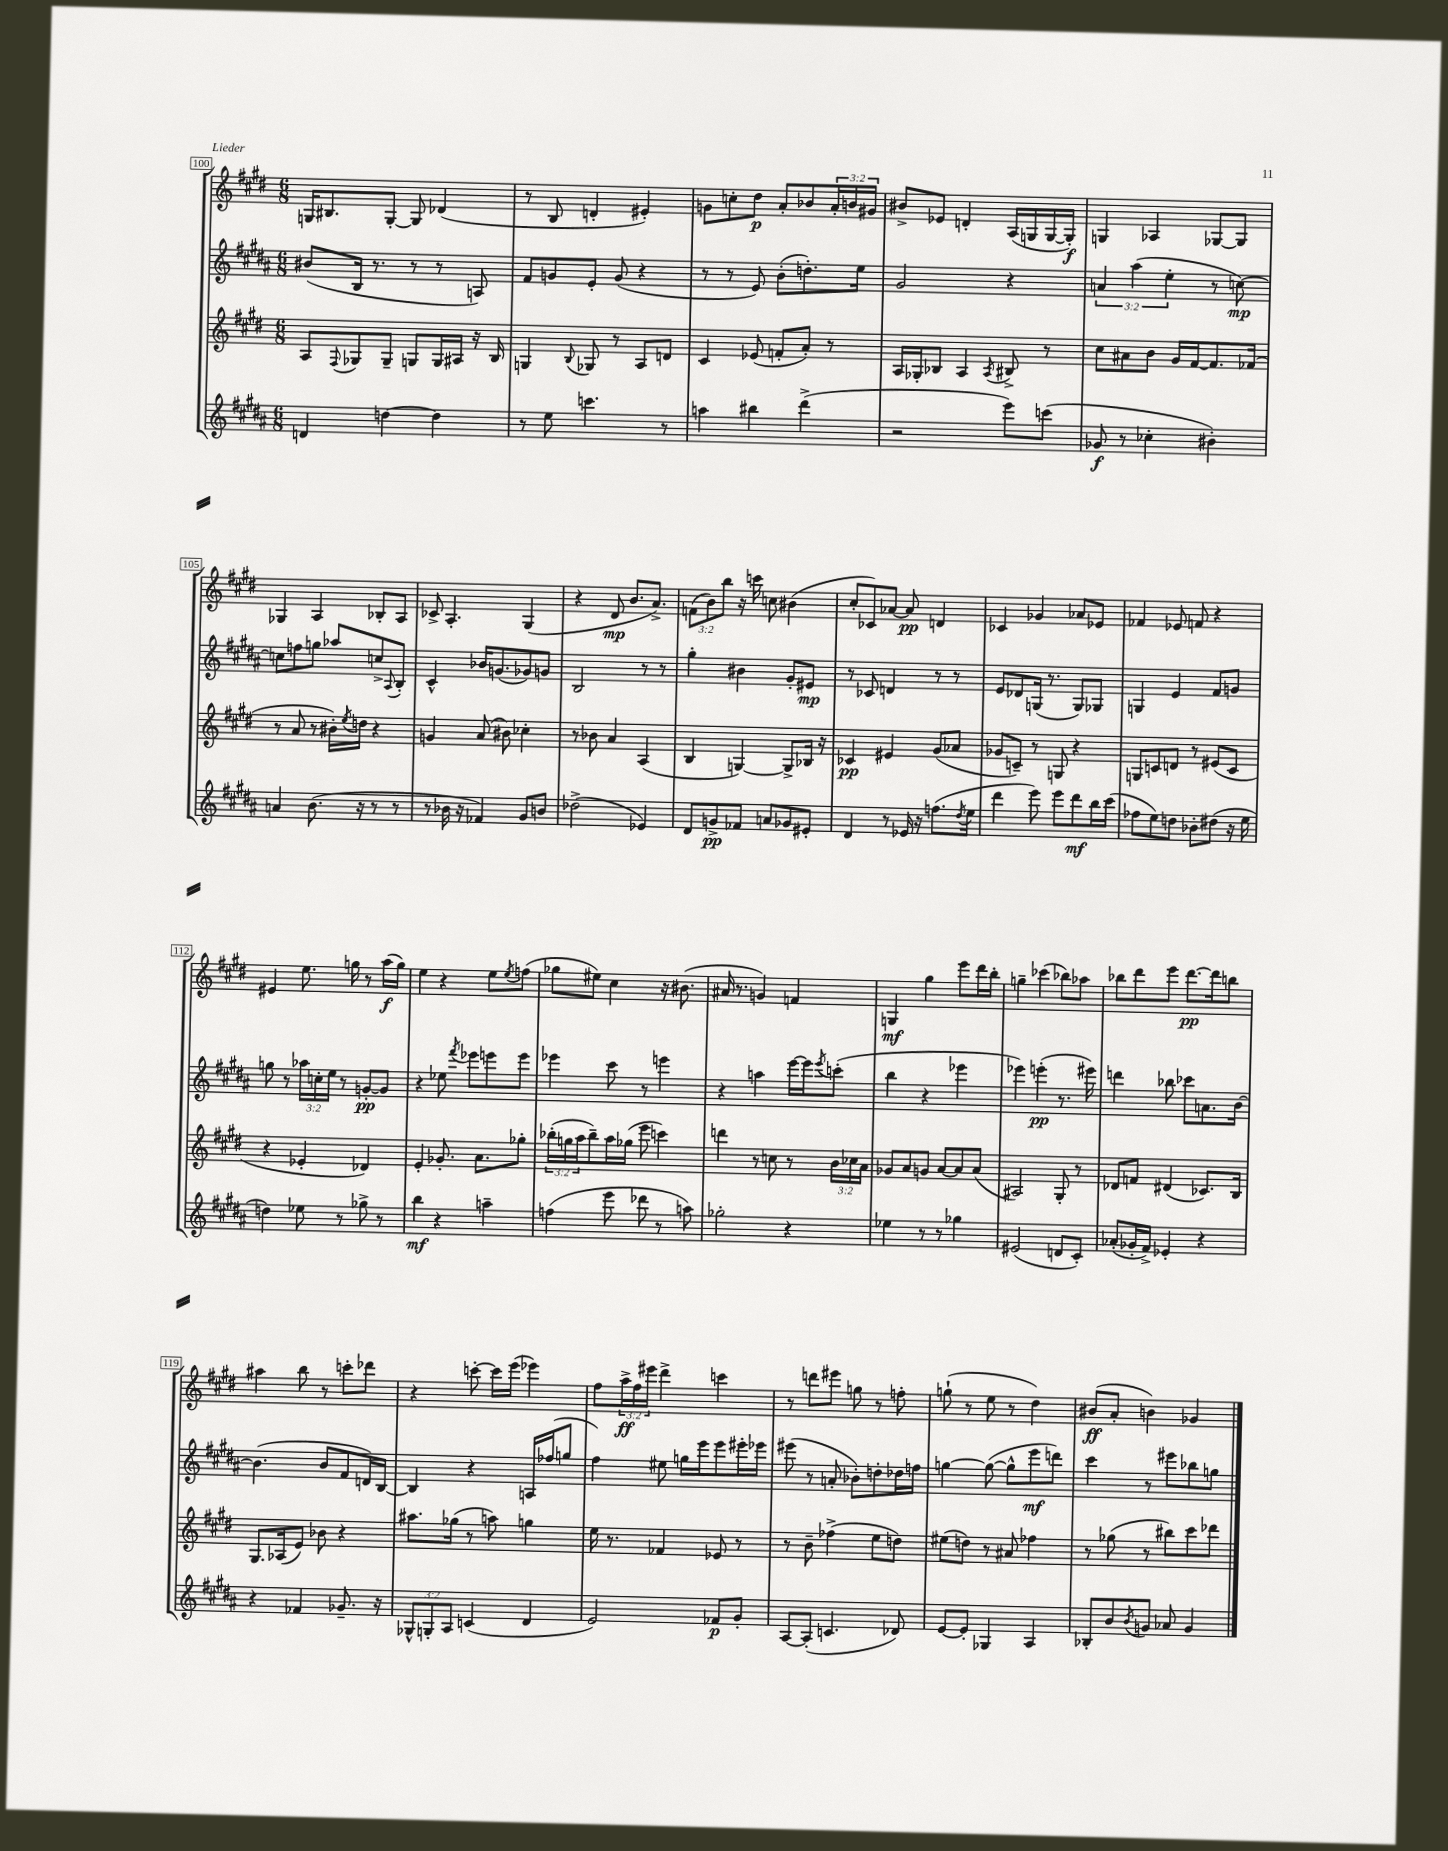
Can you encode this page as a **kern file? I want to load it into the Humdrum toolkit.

**kern	**dynam	**kern	**dynam	**kern	**dynam	**kern	**dynam
*part4	*part4	*part3	*part3	*part2	*part2	*part1	*part1
*staff4	*staff4	*staff3	*staff3	*staff2	*staff2	*staff1	*staff1
*clefG2	*	*clefG2	*	*clefG2	*	*clefG2	*
*k[f#c#g#d#a#]	*	*k[f#c#g#d#]	*	*k[f#c#g#d#a#]	*	*k[f#c#g#d#]	*
*M6/8	*	*M6/8	*	*M6/8	*	*M6/8	*
=100	=100	=100	=100	=100	=100	=100	=100
4dn/	.	8A/L	.	(8b#X/L	.	16Gn/KL	.
.	.	.	.	.	.	8.B#X/	.
.	.	8qqF#/	.	.	.	.	.
.	.	8G-X/	.	16B/Jk	.	.	.
.	.	.	.	8.r	.	.	.
[4ddn\	.	8G-~/J	.	.	.	[8G'/J	.
.	.	8Gn/L	.	8r	.	8G/]	.
4dd\]	.	16G/L	.	8r	.	(4d-X/	.
.	.	16A#X/JJ	.	.	.	.	.
.	.	16r	.	8An/)	.	.	.
.	.	16B/	.	.	.	.	.
=101	=101	=101	=101	=101	=101	=101	=101
8r	.	4Gn/	.	8f#/L	.	8r	.
8ee\	.	.	.	8gn/	.	8B/	.
.	.	8qqB/	.	.	.	.	.
4.cccn\	.	8G-X/	.	8e'/J	.	4dn'/	.
.	.	8r	.	(8g/	.	.	.
.	.	8A/L	.	4r	.	4e#X'/)	.
8r	.	8dn/J	.	.	.	.	.
=102	=102	=102	=102	=102	=102	=102	=102
4aan\	.	4c#/	.	8r	.	8gn\L	.
.	.	.	.	8r	.	8ccn'\	.
4bb#X\	.	(8e-X/	.	8e/)	.	8dd#\J	p
.	.	8fn'/L	.	(8b'\L	.	8a'/L	.
(4ddd#^\	.	8a'/J)	.	8.ddn'\)	.	8b-X/	.
.	.	8r	.	.	.	24a'/L	.
.	.	.	.	.	.	24bn/	.
.	.	.	.	16ee\Jk	.	.	.
.	.	.	.	.	.	24g#X/JJ	.
=103	=103	=103	=103	=103	=103	=103	=103
2r	.	16A/LL	.	2g#/	.	8b#X^/L	.
.	.	16G-X'/J	.	.	.	.	.
.	.	8B-X/J	.	.	.	8e-X/J	.
.	.	4A/	.	.	.	4dn'/	.
.	.	8qA/	.	.	.	.	.
8eee\L)	.	8B#X^/	.	4r	.	(16A/LL	.
.	.	.	.	.	.	16Gn/	.
(8cccn\J	.	8r	.	.	.	[16G/	.
.	.	.	.	.	.	16G'/JJ])	f
=104	=104	=104	=104	=104	=104	=104	=104
8g-X/	f	8cc#\L	.	6an/	.	4Gn/	.
8r	.	8a#X\	.	.	.	.	.
.	.	.	.	(6aa#\	.	.	.
4cc-X'\	.	8b\J	.	.	.	4A-X/	.
.	.	.	.	6ee'\	.	.	.
.	.	16g#/LL	.	.	.	.	.
.	.	[16f#/J	.	.	.	.	.
4b#X'\)	.	8.f#/]	.	8r	.	[8G-X/L	.
.	.	.	.	[8ccn\)	mp	8G-/J]	.
.	.	(16f-X/Jk	.	.	.	.	.
!!LO:LB:g=z
=105	=105	=105	=105	=105	=105	=105	=105
4an/	.	8r	.	8ccn\L]	.	4G-X/	.
.	.	8a/	.	8ffn\	.	.	.
(8.b\	.	8r	.	8ggn\J	.	4A/	.
.	.	16b#X'\LL)	.	8aa-X/L	.	.	.
.	.	8qee/	.	.	.	.	.
16r	.	16ddn\JJ	.	.	.	.	.
8r	.	4r	.	8ccn^/	.	8B-X'/L	.
.	.	.	.	8qqA#/	.	.	.
8r	.	.	.	8B'/J	.	8A/J	.
=106	=106	=106	=106	=106	=106	=106	=106
8r	.	4gn/	.	4c#^^/	.	8c-X^/	.
16b-X\	.	.	.	.	.	4.A'/	.
16r	.	.	.	.	.	.	.
4f-X/)	.	(8a/	.	16b-X/KL	.	.	.
.	.	.	.	(8.gn/	.	.	.
.	.	8b#X\)	.	.	.	.	.
8g#/L	.	4cc-X'\	.	8g-X/)	.	(4G#/	.
8bn/J	.	.	.	8gn/J	.	.	.
=107	=107	=107	=107	=107	=107	=107	=107
(2dd-X^\	.	8r	.	2B/	.	4r	.
.	.	8b-X\	.	.	.	.	.
.	.	4a/	.	.	.	8d#/	mp
.	.	.	.	.	.	8.b/L	.
4e-X/)	.	(4A/	.	8r	.	.	.
.	.	.	.	.	.	8.a^/J)	.
.	.	.	.	8r	.	.	.
=108	=108	=108	=108	=108	=108	=108	=108
8d#/L	.	4B/	.	4gg#'\	.	(12fn\L	.
.	.	.	.	.	.	12b\)	.
8gn^/	pp	.	.	.	.	.	.
.	.	.	.	.	.	12bb\J	.
8f-X/J	.	[4Gn/)	.	4b#X\	.	16r	.
.	.	.	.	.	.	16cccn\	.
8an/L	.	.	.	.	.	8ccn\	.
8g-X/	.	8G^/L]	.	8g#'/L	.	(4b#X\	.
8e#X'/J	.	16B-X/Jk	.	8e#X/J	mp	.	.
.	.	16r	.	.	.	.	.
=109	=109	=109	=109	=109	=109	=109	=109
4d#/	.	4c-X/	pp	8r	.	8cc#'/L	.
.	.	.	.	8c-X/	.	8c-X/)	.
8r	.	4e#X/	.	4dn/	.	[8a-X/J	.
16e-X/	.	.	.	.	.	8a-/]	pp
16r	.	.	.	.	.	.	.
(8.ffn\L	.	(8g#/L	.	8r	.	4dn/	.
.	.	8a-X/J	.	8r	.	.	.
8qdd#/	.	.	.	.	.	.	.
16ee\Jk	.	.	.	.	.	.	.
=110	=110	=110	=110	=110	=110	=110	=110
4ddd#\	.	8g-X/L	.	8e/L	.	4c-X/	.
.	.	8cn~/J)	.	8d-X/	.	.	.
8eee\)	.	8r	.	(16Gn/Jk	.	4g-X/	.
.	.	.	.	8.r	.	.	.
8eee\L	.	8Gn/	.	.	.	.	.
8ddd#\	mf	4r	.	8G/L)	.	8a-X/L	.
16bb\L	.	.	.	8G-X/J	.	8e-X/J	.
(16ccc#\JJ	.	.	.	.	.	.	.
=111	=111	=111	=111	=111	=111	=111	=111
8ff-X\L	.	8Gn/L	.	4Gn/	.	4f-X/	.
8ee\)	.	8cn/	.	.	.	.	.
8ddn\J	.	8dn/J	.	4e/	.	8e-X/	.
8b-X'\L	.	8r	.	.	.	8fn/	.
(8dd#X\J	.	(8e#X/L	.	8f#/L	.	4r	.
16r	.	8c/J	.	8gn/J	.	.	.
16ee\	.	.	.	.	.	.	.
!!LO:LB:g=z
=112	=112	=112	=112	=112	=112	=112	=112
4ddn\)	.	4r	.	8ggn\	.	4e#X/	.
.	.	.	.	8r	.	.	.
8ee-X\	.	4e-X'/	.	24aa-X\LL	.	8.ee\	.
.	.	.	.	24ccn'\	.	.	.
.	.	.	.	24ee\JJ	.	.	.
8r	.	.	.	8r	.	.	.
.	.	.	.	.	.	16ggn\	.
8gg-X^\	.	4d-X/)	.	[8gn'/L	pp	8r	.
8r	.	.	.	8g/J]	.	(16aa\LL	f
.	.	.	.	.	.	16gg\JJ)	.
=113	=113	=113	=113	=113	=113	=113	=113
4bb\	mf	4e'/	.	4r	.	4ee\	.
4r	.	8.g-X'/	.	8ee-X\	.	4r	.
.	.	.	.	8qfff#/	.	.	.
.	.	.	.	8eee-X\L	.	.	.
.	.	8.a\L	.	.	.	.	.
4aan~\	.	.	.	8eeen\	.	8ee\L	.
.	.	.	.	.	.	8qee/	.
.	.	8gg-X'\J	.	8eee\J	.	(8ffn\J	.
=114	=114	=114	=114	=114	=114	=114	=114
(4ffn\	.	(24bb-X'\LL	.	4eee-X\	.	8gg-X\L	.
.	.	24ggn\	.	.	.	.	.
.	.	24aa\J	.	.	.	.	.
.	.	8bb-~\)	.	.	.	8ee#X\J)	.
8eee\	.	16aa\L	.	8ccc#\	.	4cc#\	.
.	.	(16gg-X\JJ	.	.	.	.	.
8ddd-X\	.	8eee\	.	8r	.	.	.
8r	.	4cccn\)	.	4eeen\	.	16r	.
.	.	.	.	.	.	(8.b#X\	.
8aan\)	.	.	.	.	.	.	.
=115	=115	=115	=115	=115	=115	=115	=115
2gg-X'\	.	4dddn\	.	4r	.	16a#X/	.
.	.	.	.	.	.	8.r	.
.	.	8r	.	4aan\	.	4gn/)	.
.	.	8ccn\	.	.	.	.	.
4r	.	8r	.	[16eee\LL	.	4fn/	.
.	.	.	.	16eee\J]	.	.	.
.	.	.	.	8qeee/	.	.	.
.	.	24b\LL	.	(8cccn'\J	.	.	.
.	.	24cc-X\	.	.	.	.	.
.	.	24a\JJ	.	.	.	.	.
=116	=116	=116	=116	=116	=116	=116	=116
4ee-X\	.	8g-X/L	.	4bb\	.	4Gn/	mf
.	.	8a/	.	.	.	.	.
8r	.	8gn/J	.	4r	.	4gg#\	.
8r	.	[8a/L	.	.	.	.	.
4gg-X\	.	8a/]	.	4eee-X\	.	8eee\L	.
.	.	(8a/J	.	.	.	16ddd#\L	.
.	.	.	.	.	.	16bb'\JJ	.
=117	=117	=117	=117	=117	=117	=117	=117
(2e#X/	.	2A#X/)	.	4eee-X\)	.	4ggn~\	.
.	.	.	.	(4eeen'\	pp	(4ccc-X\	.
8dn/L	.	8G#'/	.	8.r	.	8bb-X\L)	.
8c#'/J)	.	8r	.	.	.	8aa-X\J	.
.	.	.	.	16eee#X\)	.	.	.
=118	=118	=118	=118	=118	=118	=118	=118
(8a-X'/L	.	8d-X/L	.	4dddn\	.	8bb-X\L	.
16g-X'/L	.	8fn/J	.	.	.	8ddd#\	.
16f#^/JJ)	.	.	.	.	.	.	.
4e-X'/	.	(4d#X/	.	8bb-X\	.	8eee\J	.
.	.	.	.	8ccc-X\L	.	[8.ddd#\L	pp
4r	.	8.c-X/L)	.	8.an\	.	.	.
.	.	.	.	.	.	16ddd#\k]	.
.	.	.	.	.	.	8bbn\J	.
.	.	16B/Jk	.	[16b\Jk	.	.	.
!!LO:LB:g=z
=119	=119	=119	=119	=119	=119	=119	=119
4r	.	8.G#/L	.	(4.b\]	.	4aa#X\	.
.	.	(16A-X/k	.	.	.	.	.
4f-X/	.	8e/J)	.	.	.	8bb\	.
.	.	8b-X\	.	8b/L	.	8r	.
8.g-X~/	.	4r	.	8f#/	.	8cccn'\L	.
.	.	.	.	16dn/L)	.	8ddd-X\J	.
16r	.	.	.	[16B/JJ	.	.	.
=120	=120	=120	=120	=120	=120	=120	=120
12G-X^^/L	.	8.aa#X\L	.	4B/]	.	4r	.
12Gn'/	.	.	.	.	.	.	.
12A#/J	.	.	.	.	.	.	.
.	.	(16gg-X\Jk	.	.	.	.	.
(4cn/	.	8r	.	4r	.	[8cccn'\	.
.	.	8aan\)	.	.	.	16ccc\LL]	.
.	.	.	.	.	.	(16eee\JJ	.
4d#/	.	4ggn\	.	16An/LL	.	4eee-X\)	.
.	.	.	.	(16ff-X/J	.	.	.
.	.	.	.	8ggn/J	.	.	.
=121	=121	=121	=121	=121	=121	=121	=121
2e/)	.	16ee\	.	4ff#\)	.	8ff#\L	.
.	.	8.r	.	.	.	.	.
.	.	.	.	.	.	24aa^\L	ff
.	.	.	.	.	.	24ff#\	.
.	.	.	.	.	.	24eee#X\JJ	.
.	.	4f-X/	.	8ee#X\	.	4ddd#^\	.
.	.	.	.	16ggn\LL	.	.	.
.	.	.	.	16eee\J	.	.	.
8f-X/L	p	8e-X/	.	8eee\	.	4cccn\	.
8g#'/J	.	8r	.	16eee#X'\L	.	.	.
.	.	.	.	16eee-X\JJ	.	.	.
=122	=122	=122	=122	=122	=122	=122	=122
[8A#/L	.	8r	.	(8eee#X\	.	8r	.
(8A#'/J]	.	8b~\	.	8r	.	8dddn\L	.
4.cn/	.	(4ff-X^\	.	8an'/	.	8eee#X\J	.
.	.	.	.	8b-X'\L)	.	8ggn\	.
.	.	8ee\L	.	8ddn'\	.	8r	.
8d-X/)	.	8ddn\J)	.	16dd-X\L	.	8ffn'\	.
.	.	.	.	16ffn\JJ	.	.	.
=123	=123	=123	=123	=123	=123	=123	=123
[8e/L	.	(8ee#X\L	.	[4ggn\	.	(8ggn`\	.
8e'/J]	.	8ddn\J)	.	.	.	8r	.
4G-X/	.	8r	.	(8gg\_	.	8ee\	.
.	.	8a#X/	.	8gg^^\L]	.	8r	.
4A#/	.	4ff-X\	.	8eee\	mf	4dd#\)	.
.	.	.	.	8dddn\J)	.	.	.
=124	=124	=124	=124	=124	=124	=124	=124
8B-X'/L	.	8r	.	4ccc#\	.	(8b#X/L	ff
8b/	.	(8gg-X\	.	.	.	8a'/J	.
8qb/	.	.	.	.	.	.	.
8gn/J	.	8r	.	8r	.	4bn\)	.
8a-X/	.	8bb#X\L)	.	8eee#X\L	.	.	.
4g/	.	8ccc#\	.	8bb-X\	.	4g-X/	.
.	.	8ddd-X\J	.	8ggn\J	.	.	.
==	==	==	==	==	==	==	==
*-	*-	*-	*-	*-	*-	*-	*-
